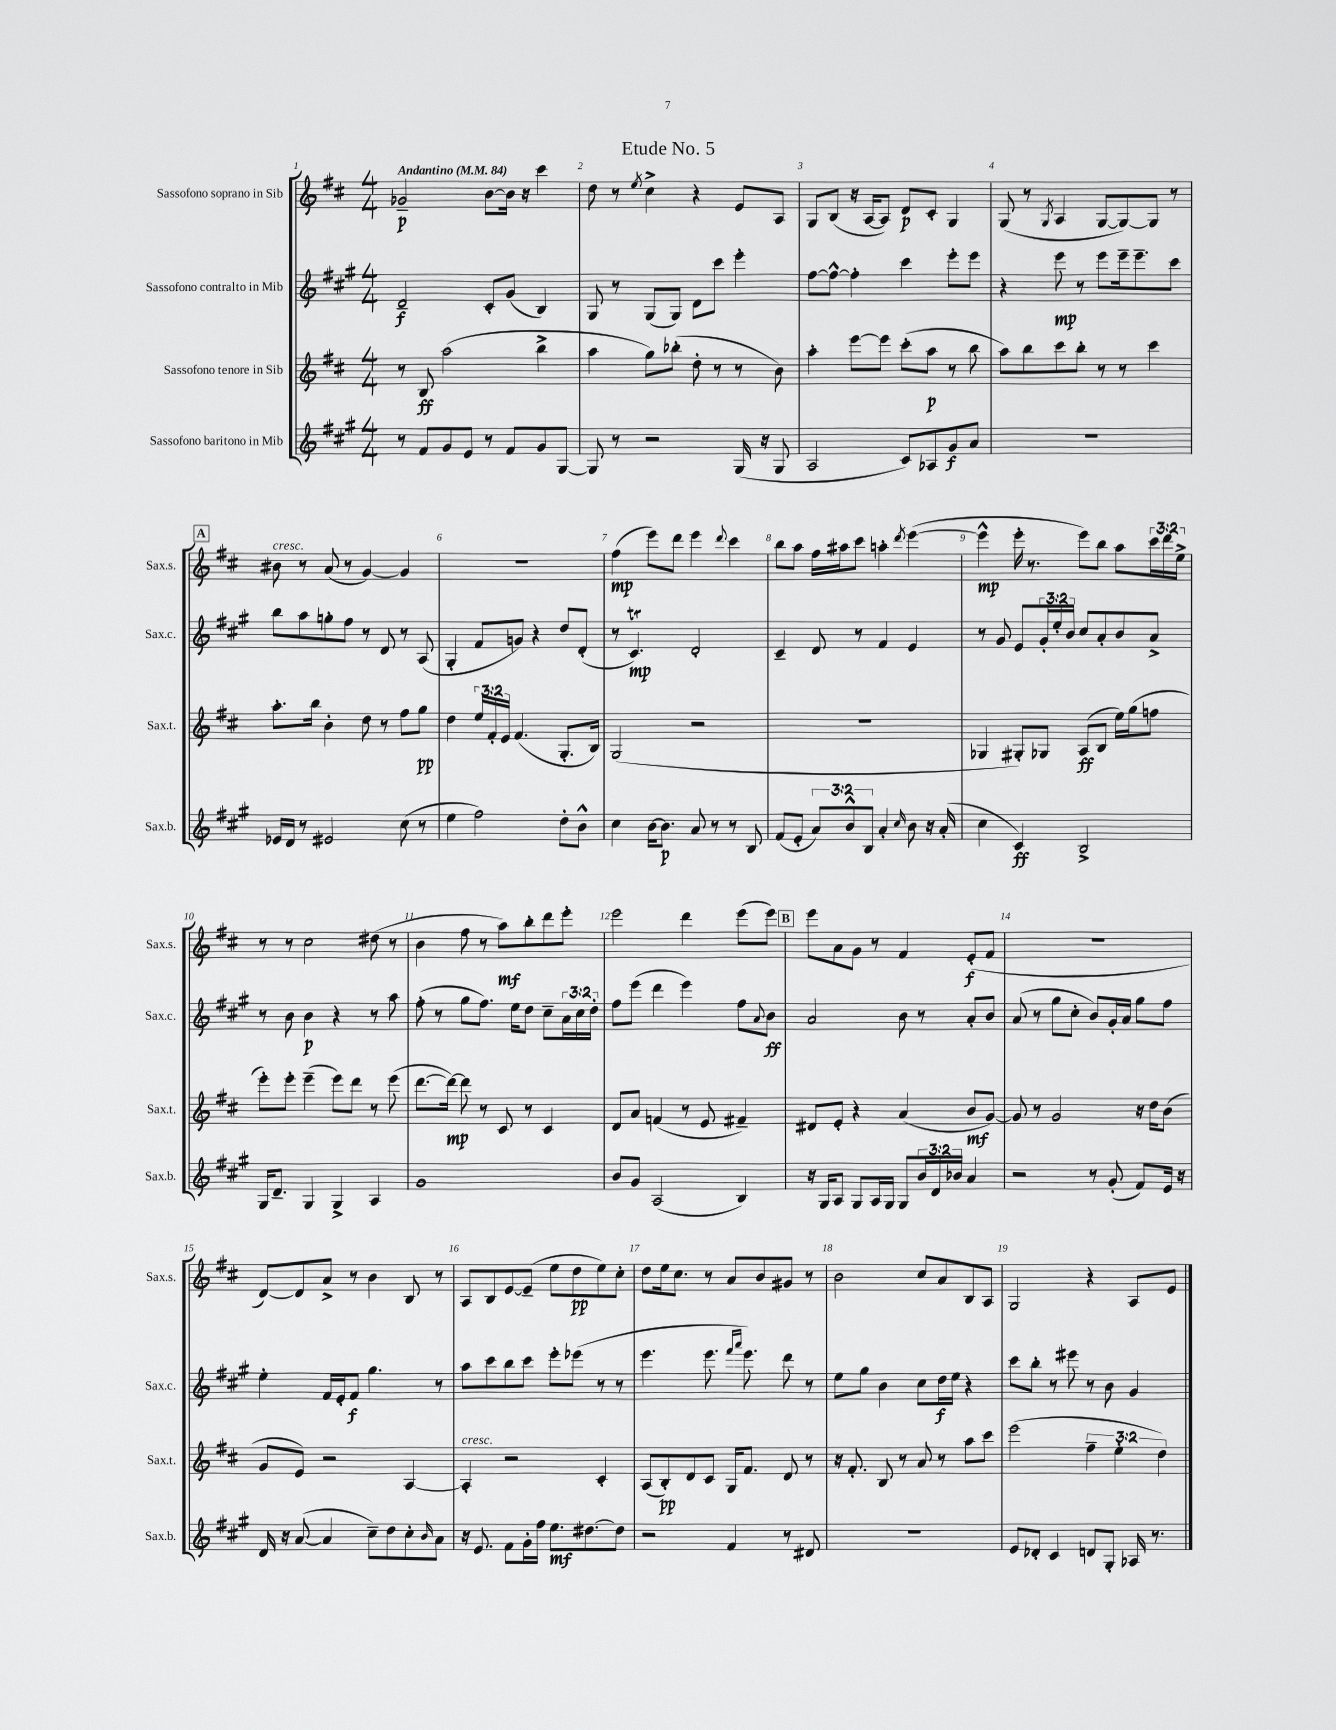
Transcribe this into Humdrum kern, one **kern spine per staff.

**kern	**dynam	**kern	**dynam	**kern	**dynam	**kern	**dynam
*part4	*part4	*part3	*part3	*part2	*part2	*part1	*part1
*staff4	*staff4	*staff3	*staff3	*staff2	*staff2	*staff1	*staff1
*I"Sassofono baritono in Mib	*	*I"Sassofono tenore in Sib	*	*I"Sassofono contralto in Mib	*	*I"Sassofono soprano in Sib	*
*I'Sax.b.	*	*I'Sax.t.	*	*I'Sax.c.	*	*I'Sax.s.	*
*clefG2	*	*clefG2	*	*clefG2	*	*clefG2	*
*k[f#c#g#]	*	*k[f#c#]	*	*k[f#c#g#]	*	*k[f#c#]	*
*M4/4	*	*M4/4	*	*M4/4	*	*M4/4	*
*MM84	*	*MM84	*	*MM84	*	*MM84	*
=1	=1	=1	=1	=1	=1	=1	=1
!	!	!	!	!	!	!LO:TX:a:B:t=Andantino	!
8r	.	8r	.	2d~/	f	2g-X~/	p
8f#/L	.	8B/	ff	.	.	.	.
8g#/	.	(2aa\	.	.	.	.	.
8e/J	.	.	.	.	.	.	.
8r	.	.	.	8c#'/L	.	[8b\L	.
8f#/L	.	.	.	(8g#/J	.	16b\Jk]	.
.	.	.	.	.	.	16r	.
8g#/	.	4bb^\	.	4B/)	.	4ccc#\	.
[8G#/J	.	.	.	.	.	.	.
=2	=2	=2	=2	=2	=2	=2	=2
8G#/]	.	4aa\	.	8G#/	.	8dd\	.
8r	.	.	.	8r	.	8r	.
.	.	.	.	.	.	8qee/	.
2r	.	8gg\L)	.	(8G#/L	.	4cc#^\	.
.	.	(8bb-X'\J	.	8G#/J)	.	.	.
.	.	8dd'\	.	8d\L	.	4r	.
.	.	8r	.	8ccc#\J	.	.	.
(16G#/	.	8r	.	4eee'\	.	8e/L	.
16r	.	.	.	.	.	.	.
8G#/	.	8b\)	.	.	.	8A/J	.
=3	=3	=3	=3	=3	=3	=3	=3
2A/	.	4aa'\	.	[8ff#\L	.	8G/L	.
.	.	.	.	8ff#^^\J_	.	(8B/J	.
.	.	[8eee\L	.	4ff#'\]	.	16r	.
.	.	.	.	.	.	[16A/KL	.
.	.	8eee\J]	.	.	.	8A/J])	.
8c#/L)	.	(8ccc#'\L	.	4ccc#\	.	8d/L	p
8A-X/	.	8aa\J	p	.	.	8c#'/J	.
8g#/	f	8r	.	8eee'\L	.	4G/	.
8a/J	.	8bb\	.	8eee\J	.	.	.
=4	=4	=4	=4	=4	=4	=4	=4
1r	.	8aa\L)	.	4r	.	(8G/	.
.	.	8bb\	.	.	.	8r	.
.	.	.	.	.	.	8qG/	.
.	.	8ccc#\	.	8eee\	mp	4A/	.
.	.	8bb'\J	.	8r	.	.	.
.	.	8r	.	8eee\L	.	[8G/L	.
.	.	8r	.	16eee~\k	.	8G/_)	.
.	.	.	.	8.eee~\	.	.	.
.	.	4ccc#\	.	.	.	8G/J]	.
.	.	.	.	8ccc#\J	.	8r	.
!!LO:LB:g=z
!!LO:REH:place=s1:t=A
=5	=5	=5	=5	=5	=5	=5	=5
!	!	!	!	!	!	!LO:TX:a:i:t=cresc.	!
16e-X/LL	.	8.aa'\L	.	8bb\L	.	8b#X\	.
16d/JJ	.	.	.	.	.	.	.
8r	.	.	.	8aa\	.	8r	.
.	.	16bb\Jk	.	.	.	.	.
2e#X/	.	4b'\	.	8ggn'\	.	(8a/	.
.	.	.	.	8ff#\J	.	8r	.
.	.	8dd\	.	8r	.	[4g/)	.
.	.	8r	.	8d/	.	.	.
(8cc#\	.	8ff#\L	.	8r	.	4g/]	.
8r	.	8gg\J	pp	(8A/	.	.	.
=6	=6	=6	=6	=6	=6	=6	=6
4ee\	.	4dd\	.	4G#'/	.	1r	.
2ff#\)	.	24ee/LL	.	8f#/L	.	.	.
.	.	24f#'/	.	.	.	.	.
.	.	24e/JJ	.	.	.	.	.
.	.	(4.f#/	.	8gn/J)	.	.	.
.	.	.	.	4r	.	.	.
8dd'\L	.	8.G'/L	.	8dd/L	.	.	.
8b^^\J	.	.	.	(8d'/J	.	.	.
.	.	16B/Jk)	.	.	.	.	.
=7	=7	=7	=7	=7	=7	=7	=7
4cc#\	.	(2G/	.	8r	.	(4ff#\	mp
.	.	.	.	4.c#t/)	mp	.	.
[16b\KL	.	.	.	.	.	8eee\L)	.
8.b\J]	p	.	.	.	.	.	.
.	.	.	.	.	.	8ddd\J	.
8a/	.	2r	.	2d'/	.	4eee\	.
8r	.	.	.	.	.	.	.
.	.	.	.	.	.	8qqddd/	.
8r	.	.	.	.	.	4ccc#\	.
8B/	.	.	.	.	.	.	.
=8	=8	=8	=8	=8	=8	=8	=8
(8f#/L	.	1r	.	4c#~/	.	8bb\L	.
8e'/J	.	.	.	.	.	8aa\J	.
12a/L)	.	.	.	8d/	.	16ff#\LL	.
.	.	.	.	.	.	16aa#X\J	.
12b^^/	.	.	.	.	.	.	.
.	.	.	.	8r	.	8ccc#\J	.
12B/J	.	.	.	.	.	.	.
4a'/	.	.	.	4f#/	.	4aan'\	.
16qqcc#/	.	.	.	.	.	8qddd/	.
8b\	.	.	.	4e/	.	([4eee\	.
16r	.	.	.	.	.	.	.
(16a'/	.	.	.	.	.	.	.
=9	=9	=9	=9	=9	=9	=9	=9
4cc#\	.	4G-X/	.	8r	.	4eee^^\]	mp
.	.	.	.	8g#/	.	.	.
4c#/)	ff	8G#X'/L)	.	8e/L	.	16eee'\	.
.	.	.	.	.	.	8.r	.
.	.	8G-X/J	.	24g#'/L	.	.	.
.	.	.	.	24ee'/	.	.	.
.	.	.	.	24b/JJ	.	.	.
2B^/	.	(8A/L	ff	8cc#/L	.	8eee\L)	.
.	.	8B/J	.	8a'/	.	8bb\J	.
.	.	16ee\LL)	.	8b/	.	8aa\L	.
.	.	(16gg\J	.	.	.	.	.
.	.	8ffn\J	.	8a^/J	.	24ccc#\L	.
.	.	.	.	.	.	24ddd\	.
.	.	.	.	.	.	24ee^\JJ	.
!!LO:LB:g=z
=10	=10	=10	=10	=10	=10	=10	=10
16G#/KL	.	8eee'\L)	.	8r	.	8r	.
8.d~/J	.	.	.	.	.	.	.
.	.	8eee'\J	.	8b\	.	8r	.
4G#/	.	(4eee~\	.	4b\	p	2cc#\	.
4G#^/	.	8eee\L)	.	4r	.	.	.
.	.	8ddd\J	.	.	.	.	.
4A/	.	8r	.	8r	.	(8dd#X\	.
.	.	(8eee\	.	8aa\	.	8r	.
=11	=11	=11	=11	=11	=11	=11	=11
1g#	.	[8.ddd\L	.	(8ff#'\	.	4b\	.
.	.	.	.	8r	.	.	.
.	.	16ddd\Jk_)	mp	.	.	.	.
.	.	8ddd\]	.	8gg#\L	.	8ff#\	.
.	.	8r	.	8.ff#\J)	.	8r	.
.	.	8c#/	.	.	.	8aa\L)	mf
.	.	.	.	16ee\KL	.	.	.
.	.	8r	.	8dd\J	.	8bb'\	.
.	.	4c#/	.	8cc#~\L	.	8ddd\	.
.	.	.	.	24a\L	.	8eee'\J	.
.	.	.	.	24cc#\	.	.	.
.	.	.	.	24dd'\JJ	.	.	.
=12	=12	=12	=12	=12	=12	=12	=12
8b/L	.	8d/L	.	8ff#\L	.	2eee\	.
8g#/J	.	8a/J	.	(8eee\J	.	.	.
(2A/	.	(4fn/	.	4ddd\	.	.	.
.	.	8r	.	4eee\)	.	4ddd\	.
.	.	8e/	.	.	.	.	.
4B/)	.	4f#X~/)	.	8ff#\L	.	(8eee\L	.
.	.	.	.	8qqa/	.	.	.
.	.	.	.	8b\J	ff	8eee\J)	.
!!LO:REH:place=s1:t=B
=13	=13	=13	=13	=13	=13	=13	=13
16r	.	8d#X/L	.	2a/	.	8eee\L	.
16G#/KL	.	.	.	.	.	.	.
8A/J	.	8e'/J	.	.	.	8a\	.
8G#/L	.	4r	.	.	.	8g\J	.
16A/L	.	.	.	.	.	8r	.
16G#/JJ	.	.	.	.	.	.	.
8G#/L	.	(4a/	.	8b\	.	4f#/	.
24b/L	.	.	.	8r	.	.	.
24d/	.	.	.	.	.	.	.
24b-X/JJ	.	.	.	.	.	.	.
4a/	.	8b/L	mf	8a'/L	.	(8e'/L	f
.	.	[8g/J)	.	8b/J	.	8f#/J	.
=14	=14	=14	=14	=14	=14	=14	=14
2r	.	8g/]	.	(8a/	.	1r	.
.	.	8r	.	8r	.	.	.
.	.	2g/	.	8gg#\L	.	.	.
.	.	.	.	8cc#'\J	.	.	.
8r	.	.	.	8b/L)	.	.	.
(8g#'/	.	.	.	16g#'/L	.	.	.
.	.	.	.	16a/JJ	.	.	.
8f#/L)	.	16r	.	8gg#\L	.	.	.
.	.	16dd\KL	.	.	.	.	.
16e/Jk	.	(8b\J	.	8ff#\J	.	.	.
16r	.	.	.	.	.	.	.
!!LO:LB:g=z
=15	=15	=15	=15	=15	=15	=15	=15
16d/	.	8g/L	.	4ee'\	.	[8d/L)	.
16r	.	.	.	.	.	.	.
([8a/	.	8e/J)	.	.	.	8d/]	.
4a/]	.	2r	.	16f#/LL	.	8a^/J	.
.	.	.	.	16e'/J	.	.	.
.	.	.	.	8f#/J	f	8r	.
8cc#~\L)	.	.	.	4.gg#\	.	4b\	.
8dd\	.	.	.	.	.	.	.
8cc#'\	.	[4A/	.	.	.	8B/	.
16qqb/	.	.	.	.	.	.	.
8a\J	.	.	.	8r	.	8r	.
=16	=16	=16	=16	=16	=16	=16	=16
!	!	!LO:TX:a:i:t=cresc.	!	!	!	!	!
16r	.	4A'/]	.	8aa\L	.	8A/L	.
8.e/	.	.	.	.	.	.	.
.	.	.	.	8ccc#\	.	8B/	.
8f#\L	.	2r	.	8bb\	.	[8e/	.
16g#'\L	.	.	.	8ccc#\J	.	(8e~/J]	.
16ff#\JJ	.	.	.	.	.	.	.
8.ee\L	mf	.	.	8eee'\L	.	8ee\L	.
.	.	.	.	(8eee-X\J	.	8dd\	pp
[8.dd#X\	.	.	.	.	.	.	.
.	.	4c#'/	.	8r	.	8ee\)	.
8dd#\J]	.	.	.	8r	.	8cc#'\J	.
=17	=17	=17	=17	=17	=17	=17	=17
2r	.	(8A/L	.	4.eee\	.	8dd\L	.
.	.	8B'/)	pp	.	.	16ee\k	.
.	.	.	.	.	.	8.cc#\J	.
.	.	8d/	.	.	.	.	.
.	.	8c#/J	.	8.eee\	.	8r	.
4f#/	.	16G/KL	.	.	.	8a/L	.
.	.	.	.	16qqfff#/LL	.	.	.
.	.	.	.	16qqaaa/JJ	.	.	.
.	.	8.f#/J	.	8.eee\)	.	.	.
.	.	.	.	.	.	8b/	.
8r	.	8d/	.	8ddd\	.	8g#X/J	.
8d#X/	.	8r	.	8r	.	8r	.
=18	=18	=18	=18	=18	=18	=18	=18
1r	.	16r	.	8ee\L	.	2b\	.
.	.	8.f#'/	.	.	.	.	.
.	.	.	.	8gg#\J	.	.	.
.	.	8B/	.	4b\	.	.	.
.	.	8r	.	.	.	.	.
.	.	8a/	.	8cc#\L	.	8cc#/L	.
.	.	8r	.	16dd\L	f	8a/	.
.	.	.	.	16ee\JJ	.	.	.
.	.	8aa\L	.	4r	.	8B/	.
.	.	8ccc#\J	.	.	.	8A/J	.
=19	=19	=19	=19	=19	=19	=19	=19
8e/L	.	(2eee\	.	8ccc#\L	.	2G/	.
8d-X'/J	.	.	.	8bb'\J	.	.	.
4c#/	.	.	.	8r	.	.	.
.	.	.	.	8eee#X\	.	.	.
8dn/L	.	6ff#~\	.	8r	.	4r	.
8G#'/J	.	.	.	8b\	.	.	.
.	.	6ee'\	.	.	.	.	.
16A-X/	.	.	.	4g#/	.	8A/L	.
8.r	.	.	.	.	.	.	.
.	.	6dd\)	.	.	.	.	.
.	.	.	.	.	.	8e/J	.
==	==	==	==	==	==	==	==
*-	*-	*-	*-	*-	*-	*-	*-
